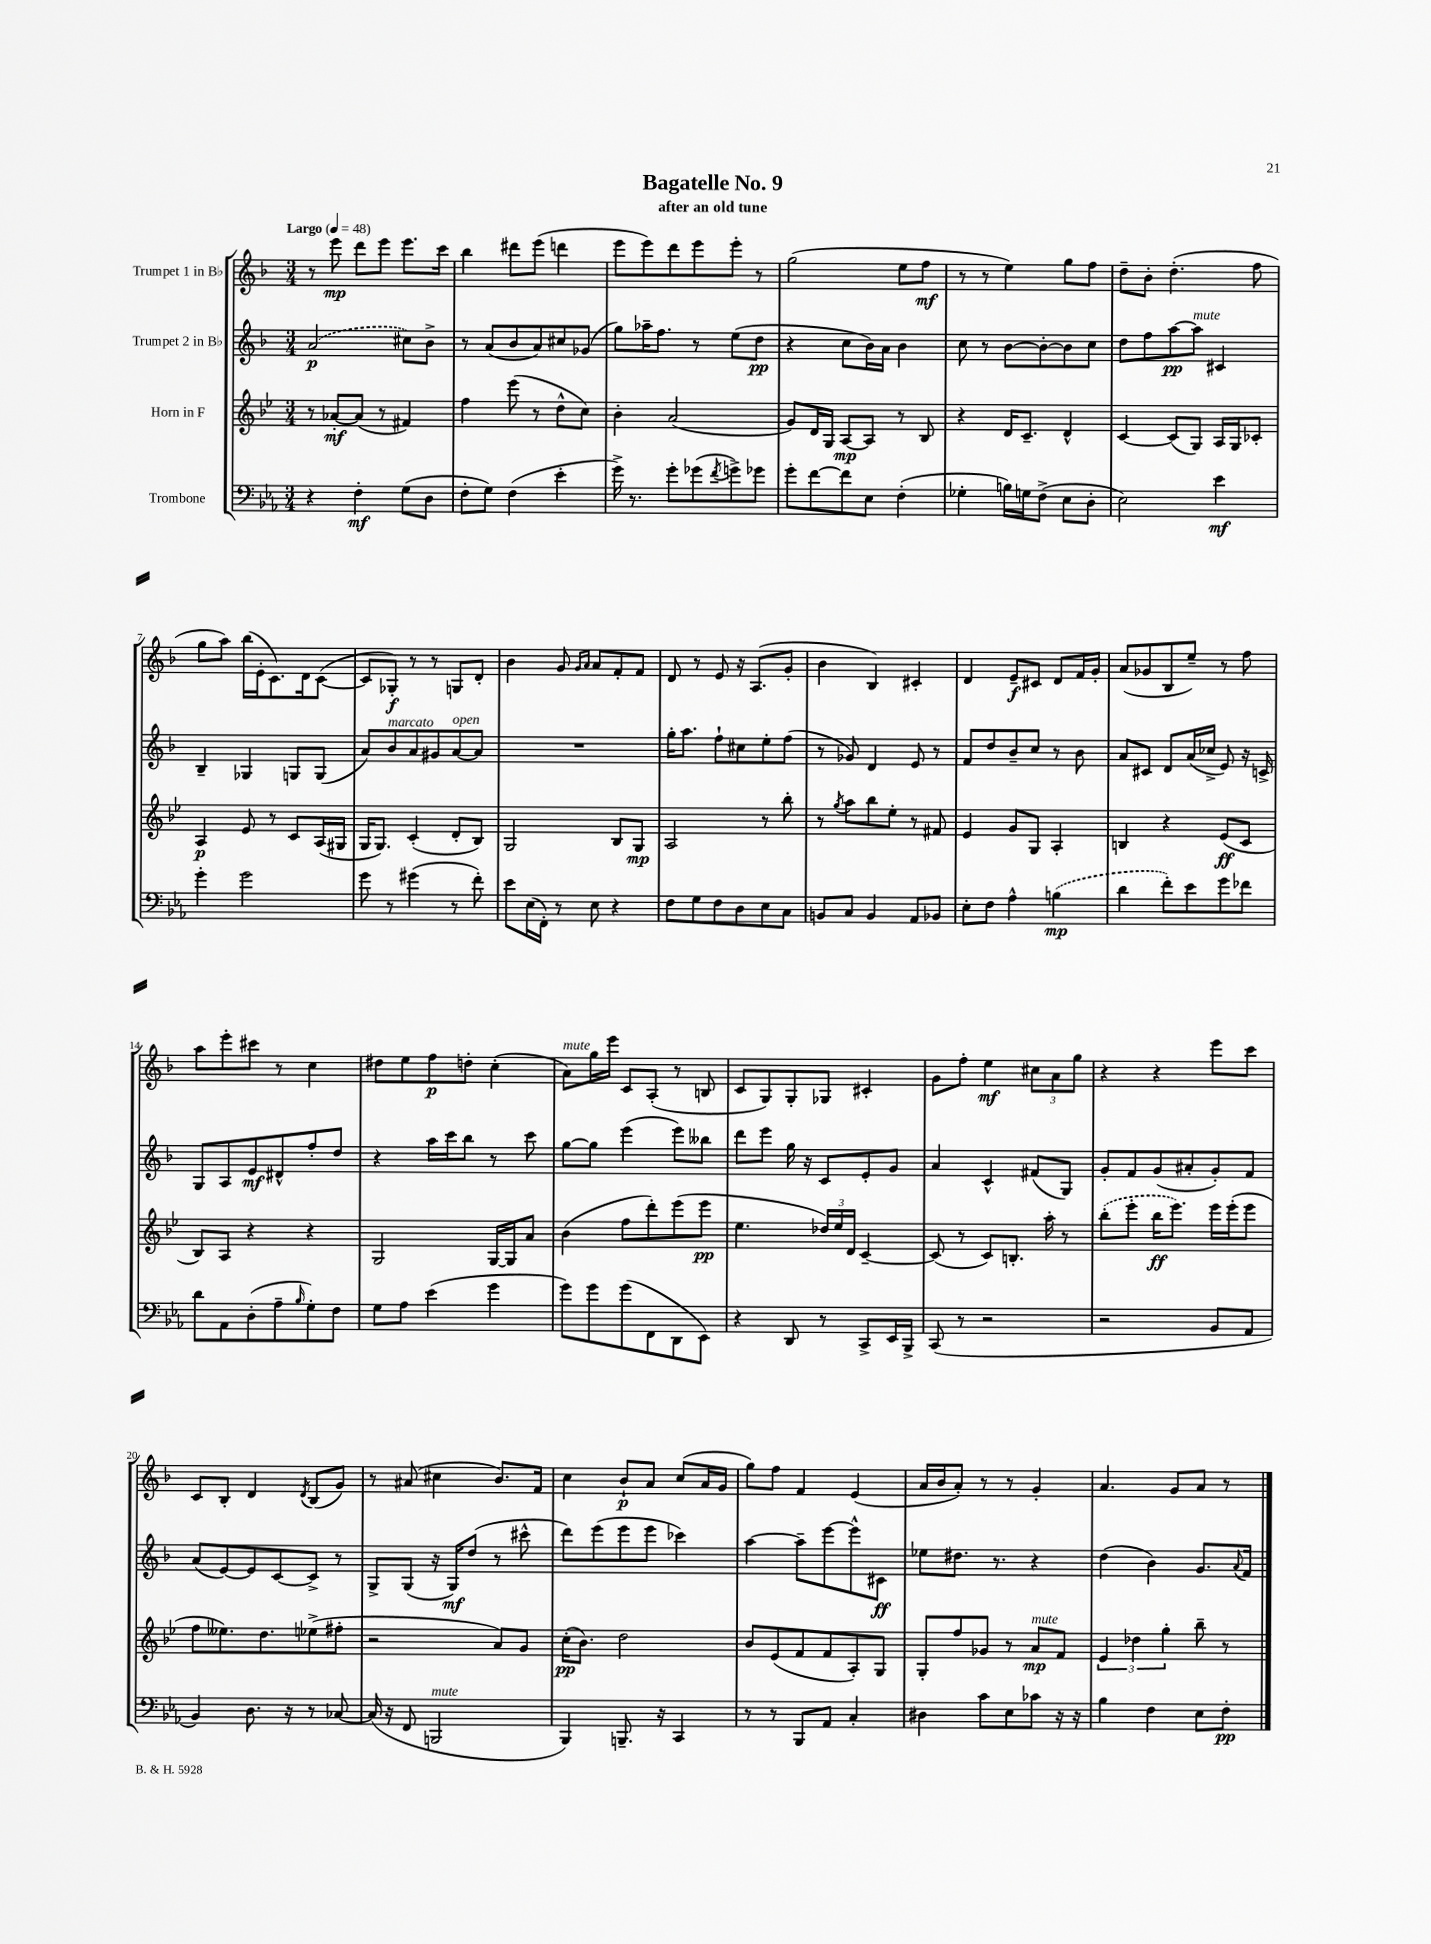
\header { title = "Bagatelle No. 9" subtitle = "after an old tune" }
<<
\new StaffGroup <<
\new Staff = "s0" \with { instrumentName = "Trumpet 1 in Bb" } {
    \clef treble \key f \major \numericTimeSignature \time 3/4 \tempo "Largo" 4 = 48
    r8 e'''8\mp d'''8 e'''8 e'''8. c'''16 |
    bes''4 dis'''8 e'''8( d'''4 |
    e'''8 e'''8) d'''8 e'''8 e'''8-. r8 |
    g''2( e''8 f''8\mf |
    r8 r8 e''4) g''8 f''8 |
    d''8-- bes'8-. d''4.-.( f''8 |
    g''8 a''8) bes''16( e'16-. c'8.) d'16 c'8~( |
    c'8 ges8-.\f) r8 r8 g8 d'8-. |
    bes'4 g'8 \grace { g'16 a'16 } a'8 f'8-. f'8 |
    d'8 r8 e'8 r16 a8.( g'8-. |
    bes'4 bes4) cis'4-. |
    d'4 e'8--\f cis'8 d'8 f'16 g'16-. |
    a'8( ges'8 bes8 e''8--) r8 f''8 |
    a''8 e'''8-. cis'''8 r8 c''4 |
    dis''8 e''8 f''8\p d''8-. c''4-.( |
    a'8^\markup { \italic "mute" }) g''16 e'''16 c'8 a8-.( r8 b8 |
    c'8 g8) g8-. ges8 cis'4-. |
    g'8 f''8-. e''4\mf \tuplet 3/2 { cis''8 a'8 g''8 } |
    r4 r4 e'''8 c'''8 |
    c'8 bes8-. d'4 \acciaccatura { d'8 } bes8( g'8) |
    r8 ais'8( cis''4 bes'8.) f'16 |
    c''4 bes'8-!\p a'8 c''8( a'16 g'16 |
    g''8) f''8 f'4 e'4( |
    a'16 bes'16 a'8-.) r8 r8 g'4-. |
    a'4. g'8 a'8 r8 \bar "|." |
}
\new Staff = "s1" \with { instrumentName = "Trumpet 2 in Bb" } {
    \clef treble \key f \major \numericTimeSignature \time 3/4
    \once \slurDashed a'2\p( cis''8) bes'8-> |
    r8 a'8( bes'8 a'8) cis''8 ges'8( |
    g''8) aes''16-- f''8. r8 e''8( d''8\pp |
    r4 c''8 bes'16) a'16 bes'4 |
    c''8 r8 bes'8~ bes'8~-. bes'8 c''8 |
    d''8 f''8 a''8~\pp a''8^\markup { \italic "mute" } cis'4 |
    bes4-- ges4 g8 g8( |
    a'8) bes'8^\markup { \italic "marcato" } a'8 gis'8 a'8~^\markup { \italic "open" } a'8 |
    R2. |
    g''16-. a''8. f''8-! cis''8 e''8-. f''8( |
    r8 ges'8) d'4 e'8 r8 |
    f'8 d''8 bes'8-- c''8 r8 bes'8 |
    a'8 cis'8 d'8 a'16( ces''16-> e'8) r16 c'16-> |
    g8 a8 e'8\mf dis'8-^ f''8-. d''8 |
    r4 a''16 c'''16 bes''8 r8 c'''8 |
    g''8~ g''8 e'''4( e'''8) beses''8 |
    d'''8 e'''8 g''16 r16 c'8 e'8-. g'8 |
    a'4 c'4-^ fis'8( g8) |
    g'8-. f'8 g'8( ais'8-. g'8-.) f'8 |
    a'8( e'8~) e'8 c'8~ c'8-> r8 |
    g8-> g8( r16 g16\mf) d''8( r8 cis'''8-^ |
    d'''8) e'''8( e'''8 e'''8 ces'''4) |
    a''4~ a''8-- e'''8~ e'''8-^ cis'8\ff |
    ees''8 dis''8. r8. r4 |
    d''4( bes'4) g'8. \appoggiatura { a'8 } f'16 \bar "|." |
}
\new Staff = "s2" \with { instrumentName = "Horn in F" } {
    \clef treble \key bes \major \numericTimeSignature \time 3/4
    r8 aes'8~-.\mf aes'8( r8 fis'4) |
    f''4 ees'''8( r8 d''8-^ c''8) |
    bes'4-. a'2( |
    g'8) d'16 g16 a8~\mp a8 r8 bes8 |
    r4 d'16 c'8.-- d'4-^ |
    c'4~ c'8( g8) a16 g16 ces'8-. |
    a4\p ees'8 r8 c'8 a16( gis16 |
    g16 g8.) c'4-.( d'8-. bes8) |
    g2 bes8 g8\mp |
    a2 r8 bes''8-. |
    r8 \acciaccatura { g''8 } a''8 bes''8 ees''8-. r8 fis'8 |
    ees'4 g'8 g8 a4-. |
    b4 r4 ees'8\ff( c'8 |
    bes8) a8 r4 r4 |
    g2 g16~ g16 a'8 |
    bes'4( f''8 d'''8-.) ees'''8( ees'''8\pp |
    ees''4. \tuplet 3/2 { des''16) ees''16 d'16 } c'4~-- |
    c'8( r8 c'8) b8.-. a''16-. r8 |
    \once \slurDashed bes''8-.( ees'''8-. bes''16\ff ees'''8.) ees'''16 ees'''16-.( ees'''8 |
    f''8 eeses''8.) d''8. ees''8->( fis''8-. |
    r2 a'8) g'8 |
    c''16-.\pp( bes'8.) d''2 |
    bes'8 ees'8( f'8 f'8 a8-.) g8 |
    g8-. f''8 ges'8 r8 a'8\mp^\markup { \italic "mute" } f'8 |
    \tuplet 3/2 { ees'4 des''4 g''4-. } bes''8-- r8 \bar "|." |
}
\new Staff = "s3" \with { instrumentName = "Trombone" } {
    \clef bass \key ees \major \numericTimeSignature \time 3/4
    r4 f4-.\mf g8( d8 |
    f8-. g8) f4( ees'4-. |
    g'16->) r8. g'8-. ges'8( \acciaccatura { f'8 } g'8->) ges'8 |
    g'8-. f'8~ f'8 ees8 f4-.( |
    ges4-. b16) g16 f8->( ees8 d8-. |
    ees2) ees'4\mf |
    g'4-. g'2 |
    g'8 r8 gis'4( r8 f'8-.) |
    ees'8 ees16( f,16-.) r8 ees8 r4 |
    f8 g8 f8 d8 ees8 c8 |
    b,8 c8 b,4 aes,8 bes,8 |
    ees8-. f8 aes4-^ \once \slurDashed b4\mp( |
    d'4 f'8-.) ees'8 g'8 fes'8 |
    d'8 aes,8 d8-.( aes8-- \grace { bes16 } g8-.) f8 |
    g8 aes8 ees'4( g'4 |
    g'8) g'8 g'8( f,8 d,8 ees,8) |
    r4 d,8 r8 c,8-> ees,16 bes,,16-> |
    c,8( r8 r2 |
    r2 bes,8 aes,8 |
    bes,4) d8. r16 r8 ces8~ |
    ces16( r16 f,8 b,,2^\markup { \italic "mute" } |
    bes,,4) b,,8.-- r16 c,4 |
    r8 r8 bes,,8 aes,8 c4-. |
    dis4 c'8 ees8 ces'8 r16 r16 |
    bes4 f4 ees8 f8-.\pp \bar "|." |
}
>>
>>
